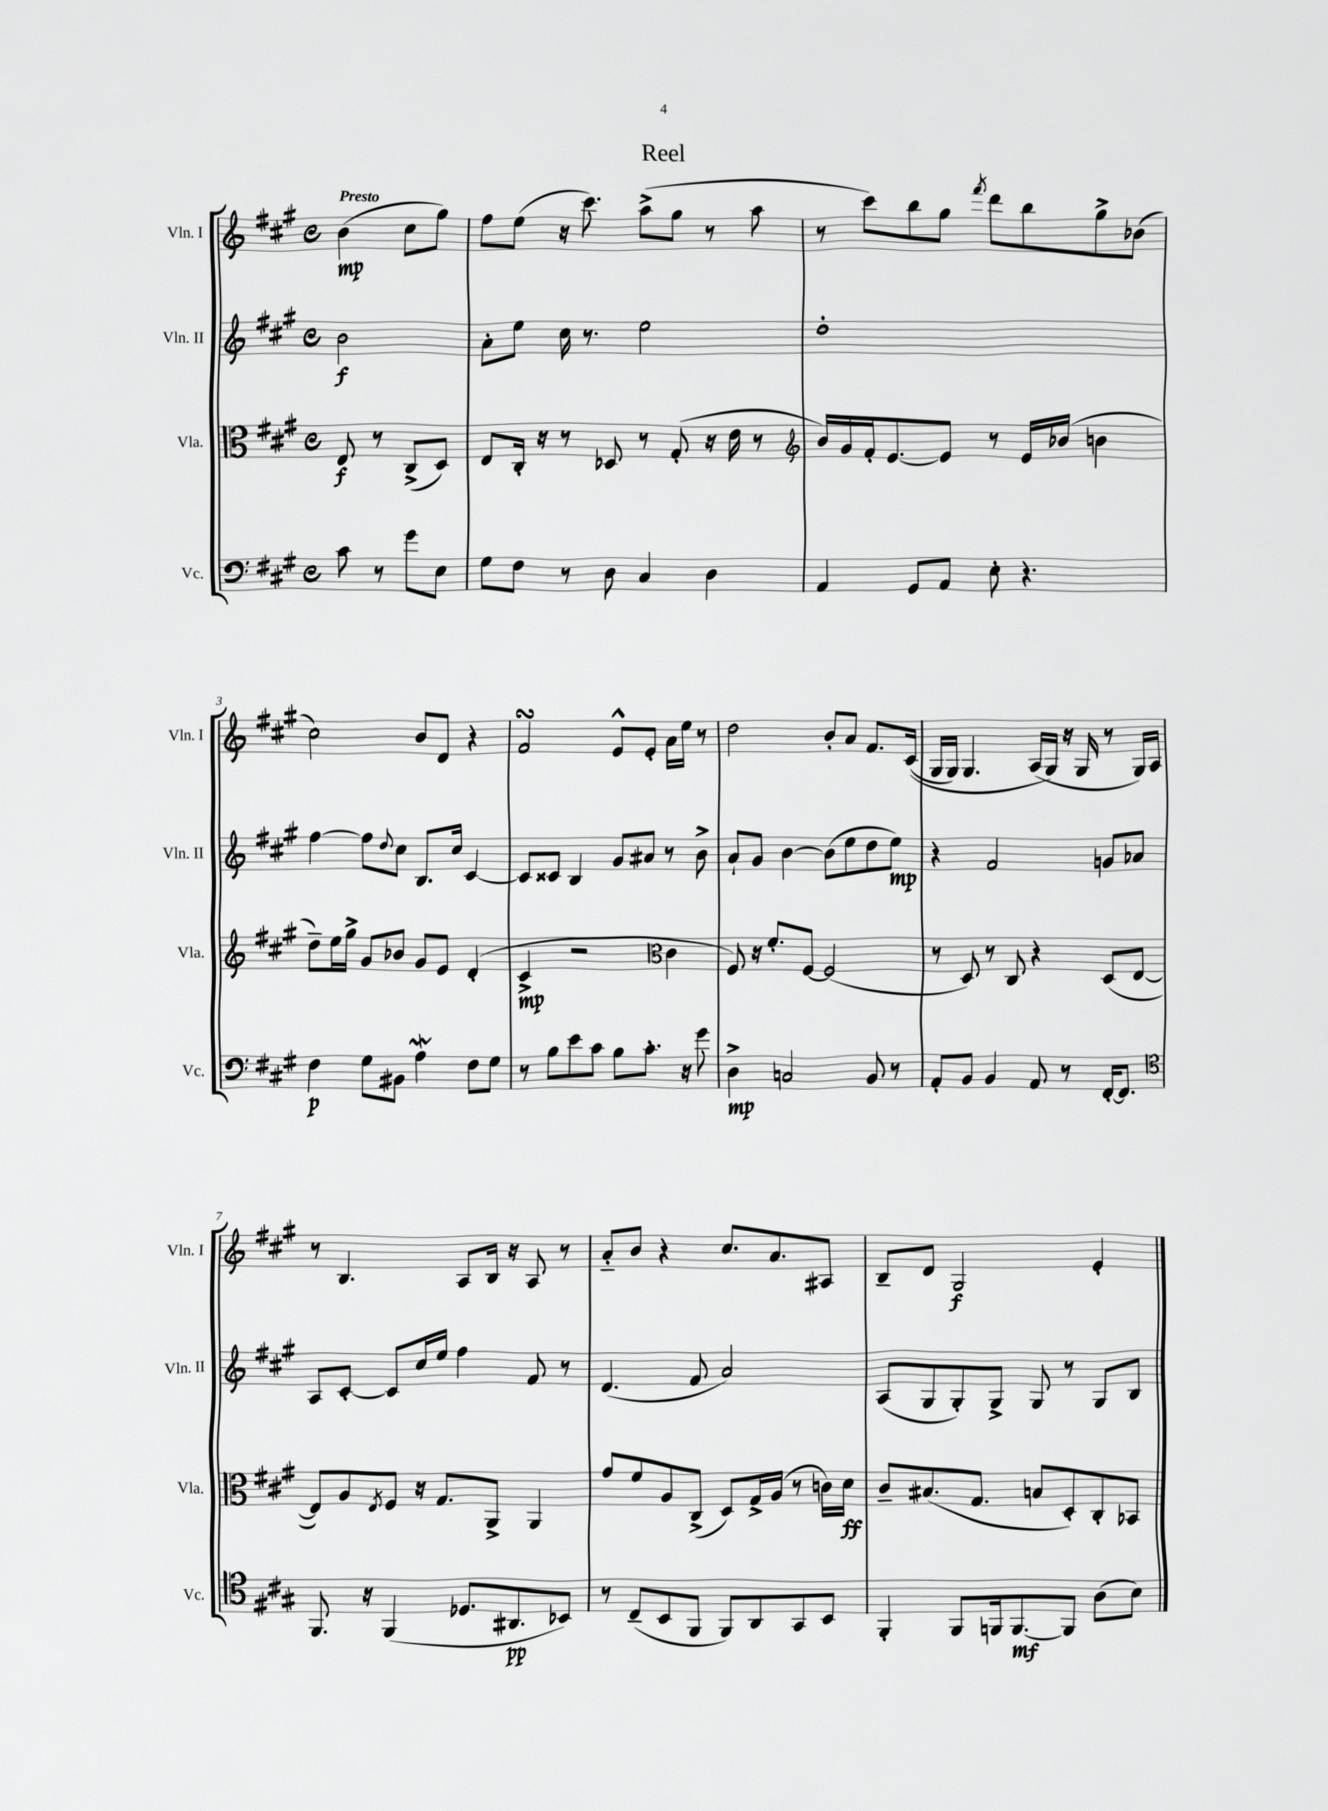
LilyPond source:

\header { title = "Reel" }
<<
\new StaffGroup <<
\new Staff = "s0" \with { instrumentName = "Vln. I" shortInstrumentName = "Vln. I" } {
    \clef treble \key a \major \defaultTimeSignature \time 4/4 \partial 2 \tempo "Presto"
    b'4\mp( cis''8 gis''8) |
    fis''8 e''8( r16 cis'''8.) a''8->( gis''8 r8 a''8 |
    r8 cis'''8) b''8 gis''8 \acciaccatura { fis'''8 } d'''8 b''8 gis''8-> bes'8( |
    cis''2) b'8 d'8 r4 |
    fis'2\turn e'8-^ e'8-. a'16 e''16 r8 |
    d''2 b'8-. a'8 fis'8. cis'16(\( |
    gis16 gis16) gis4. a16( gis16\) r16 gis16 r8 gis16) a16 |
    r8 b4. a8 b16 r16 a8 r8 |
    a'8-_ b'8 r4 cis''8. a'8. ais8 |
    b8-- d'8 gis2\f e'4-. \bar "|." |
}
\new Staff = "s1" \with { instrumentName = "Vln. II" shortInstrumentName = "Vln. II" } {
    \clef treble \key a \major \defaultTimeSignature \time 4/4 \partial 2
    b'2\f |
    a'8-. e''8 cis''16 r8. e''2 |
    d''1-. |
    fis''4~ fis''8 \appoggiatura { d''8 } cis''8 b8. cis''16 cis'4~ |
    cis'8 cisis'8 b4 gis'8 ais'8 r8 b'8-> |
    a'8-! gis'8 b'4~ b'8( e''8 d''8 e''8\mp) |
    r4 fis'2 g'8 aes'8 |
    a8 cis'8~-. cis'8 cis''16 e''16 fis''4 fis'8 r8 |
    d'4.( fis'8 a'2) |
    a8( gis8 gis8-.) gis8-> gis8 r8 gis8 b8 \bar "|." |
}
\new Staff = "s2" \with { instrumentName = "Vla." shortInstrumentName = "Vla." } {
    \clef alto \key a \major \defaultTimeSignature \time 4/4 \partial 2
    e8\f r8 cis8->( d8) |
    e8 cis16-. r16 r8 des8 r8 gis8-.( r16 e'16 r8 |
    \clef treble b'16) gis'16 fis'16-. e'8.~ e'8 r8 e'16 bes'16( b'4 |
    d''8--) e''16 gis''16-> gis'8 bes'8 gis'8 e'8 d'4-.( |
    cis'4->\mp r2 \clef alto cis'4 |
    fis8) r16 fis'8.-. fis8~ fis2( |
    r8 d8) r8 cis8 r4 d8( e8~ |
    e8) a8 \acciaccatura { e8 } fis8 r16 gis8. a,8-> a,4 |
    gis'8 fis'8 a8 cis8->( d8) gis16-> a16( r8 c'16) d'16\ff |
    cis'8-- bis8.( gis8. b8 d8-.) cis8-. bes,8 \bar "|." |
}
\new Staff = "s3" \with { instrumentName = "Vc." shortInstrumentName = "Vc." } {
    \clef bass \key a \major \defaultTimeSignature \time 4/4 \partial 2
    cis'8 r8 gis'8 e8 |
    gis8 fis8 r8 d8 cis4 d4 |
    a,4 gis,8 a,8 e8-. r4. |
    fis4\p gis8 bis,8 a4\mordent fis8 gis8 |
    r8 b8 e'8 cis'8 b8 cis'8.-. r16 gis'8 |
    d4->\mp c2 b,8 r8 |
    a,8-. b,8 b,4 a,8 r8 fis,16~-. fis,8. |
    \clef tenor fis,8. r16 fis,4( des8. ais,8.\pp bes,8) |
    r8 cis8--( b,8 fis,8 fis,8) a,8 gis,8 b,8 |
    fis,4-. fis,8 f,16 f,8.~\mf f,8 a8( b8) \bar "|." |
}
>>
>>
